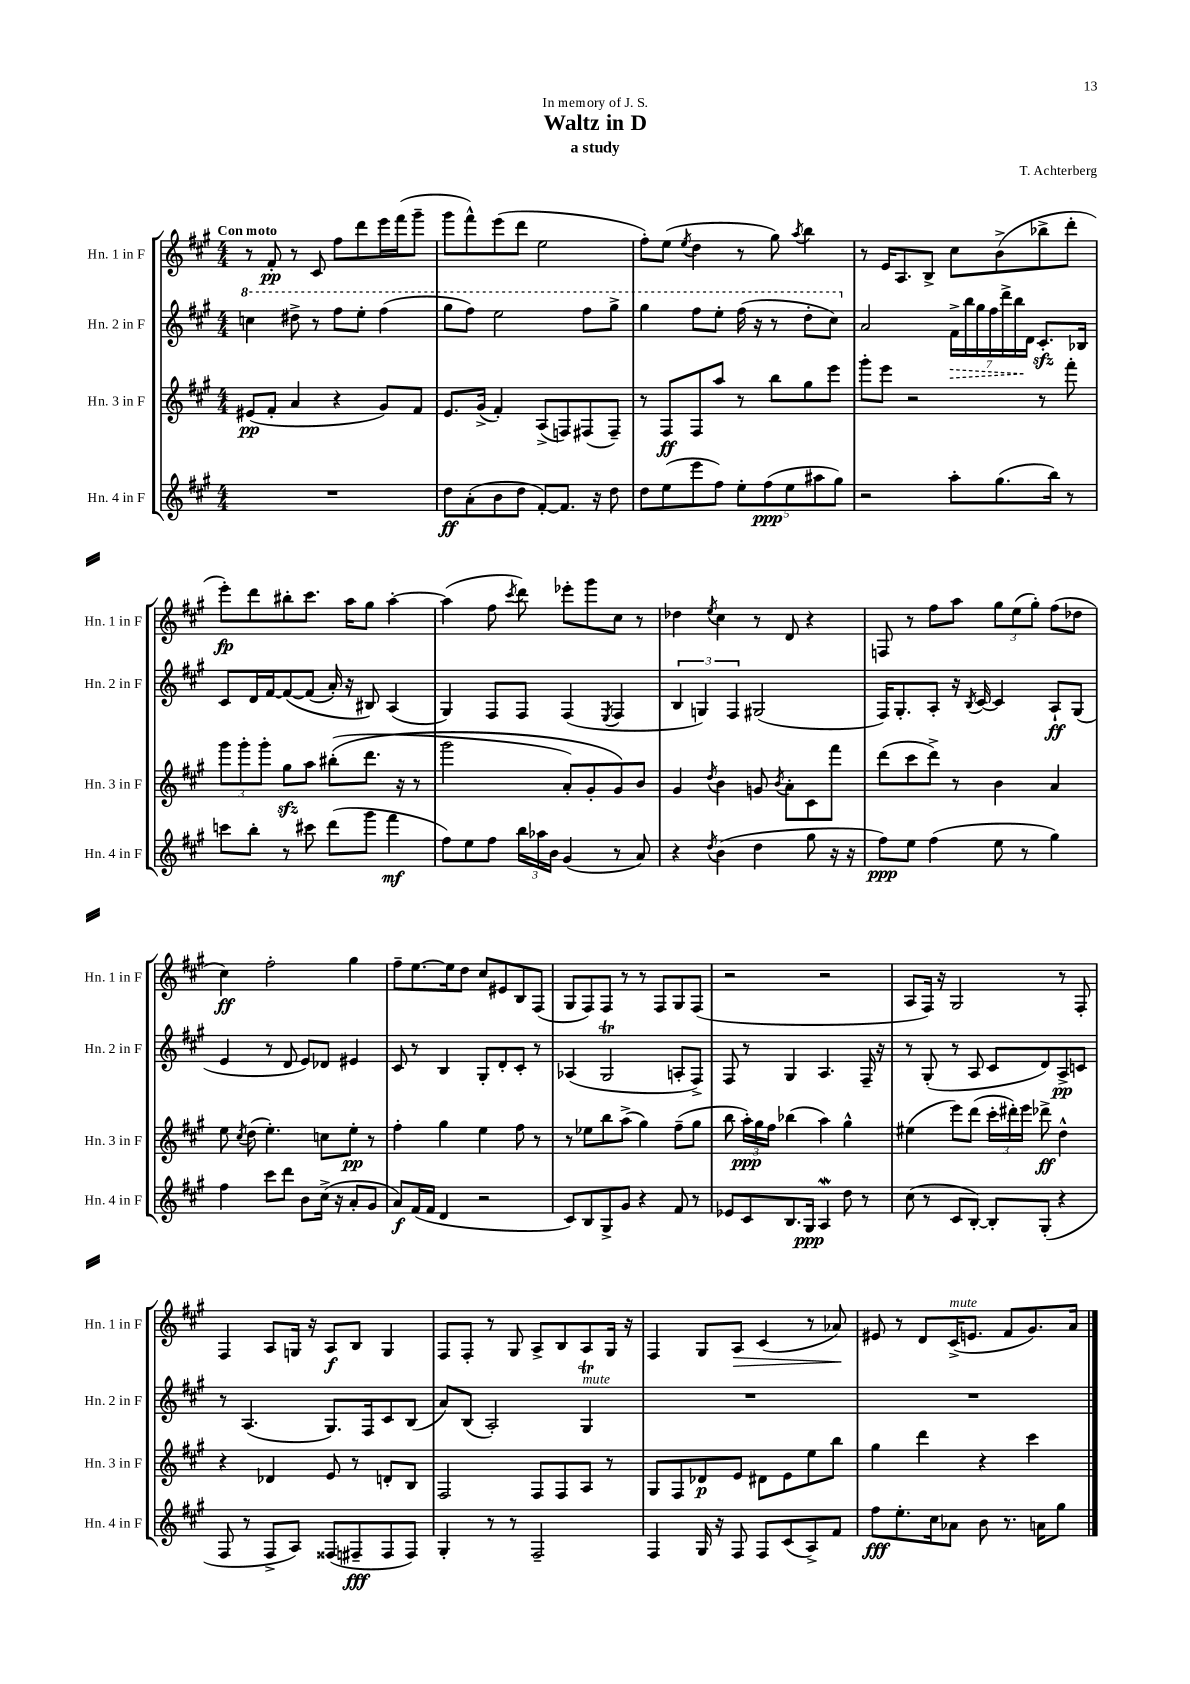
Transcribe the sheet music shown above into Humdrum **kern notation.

**kern	**kern	**kern	**kern
*staff4	*staff3	*staff2	*staff1
*clefG2	*clefG2	*clefG2	*clefG2
*k[f#c#g#]	*k[f#c#g#]	*k[f#c#g#]	*k[f#c#g#]
*M4/4	*M4/4	*M4/4	*M4/4
1r	(8e#/L	4ccc\	8r
.	8f#'/J	.	8f#'/
.	4a/	8ddd#^\	8r
.	.	8r	8c#/
.	4r	8fff#\L	8ff#\L
.	.	8eee'\J	8ddd\
.	8g#/L)	(4fff#\	16eee\L
.	.	.	(16fff#\J
.	8f#/J	.	8ggg#~\J
=	=	=	=
8dd\L	8.e/L	8ggg#\L	8ggg#\L
(8a'\	.	8fff#\J)	8fff#^^\)
.	(16g#^/Jk	.	.
8b\	4f#'/)	2eee\	(8eee\
8dd\J	.	.	8ddd\J
[8f#'/L)	(8A^/L	.	2ee\
8.f#/]J	8F/)	.	.
.	(8F#/	8fff#\L	.
16r	.	.	.
8dd\	8F#~/J)	8ggg#^\J	.
=	=	=	=
8dd\L	8r	4ggg#\	8ff#'\L)
(8ee\	8F#/L	.	(8ee\J
.	.	.	8qee/
8eee\	8F#/	8fff#\L	4dd\
8ff#\J)	8aa/J	8eee'\J	.
10ee'\L	8r	(16fff#\	8r
.	.	16r	.
(10ff#\	.	.	.
.	8bb\L	8r	8gg#\)
10ee\	.	.	.
.	.	.	8qaa/
.	8gg#\	8ddd'\L	4bb\
10aa#\	.	.	.
.	8eee\J	8ccc#\J)	.
10gg#\J)	.	.	.
=	=	=	=
2r	8ggg#'\L	2a/	8r
.	8eee\J	.	16e/LK
.	.	.	8.A/
.	2r	.	.
.	.	.	8B^/J
8aa'\L	.	28f#^\LL	8cc#\L
.	.	28bb\	.
.	.	28gg#\	.
.	.	28ff#\	.
(8.gg#\	.	.	(8b^\
.	.	28ddd^\	.
.	.	28bb\	.
.	.	28d\JJ	.
.	8r	8.c#'/L	8bb-^\
16bb\Jk)	.	.	.
8r	8fff#'\	.	8ddd'\J
.	.	16B-/Jk	.
=	=	=	=
8ccc\L	12ggg#\L	8c#/L	8eee'\L)
.	12ggg#'\	.	.
8bb'\J	.	16d/L	8ddd\
.	12ggg#'\J	.	.
.	.	[16f#/J	.
8r	8gg#\L	&(8f#/_	8bb#'\
8ccc#\	8aa\J	(8f#/]J	8.ccc#\J
(8ddd\L	&((8bb#'\L	16a'/)	.
.	.	16r	16aa\LK
8ggg#\J	8.ddd\J	8B#/&)	8gg#\J
4fff#\	.	(4A/	[4aa'\
.	16r	.	.
.	8r	.	.
=	=	=	=
8ff#\L)	2ggg#\	4G#/)	(4aa\]
8ee\	.	.	.
8ff#\J	.	8F#/L	8ff#\
.	.	.	8qccc#/
24bb\LL	.	8F#/J	8ddd\)
24aa-\	.	.	.
24b\JJ	.	.	.
(4g#/	8a'/L)	(4F#/	8eee-'\L
.	8g#'/	.	8ggg#\
.	.	8qE/	.
8r	8g#/&)	4F#/	8cc#\J
8a/)	8b/J	.	8r
=	=	=	=
4r	4g#/	6B/	4dd-\
.	.	6G/)	.
8qdd/	8qdd/	.	8qee/
(4b\	4b\	.	4cc#\
.	.	6F#/	.
4dd\	8g/	(2G#/	8r
.	8qb/	.	.
.	8a'\L	.	8d/
8gg#\	8c#\	.	4r
16r	8fff#\J	.	.
16r	.	.	.
=	=	=	=
8ff#\L)	(8ddd\L	16F#/LK)	8F/
.	.	8.G#'/	.
8ee\J	8ccc#\	.	8r
(4ff#\	8ddd^\J)	8A'/J	8ff#\L
.	8r	16r	8aa\J
.	.	8qB/	.
.	.	[16c#/	.
8ee\	4b\	4c#/]	12gg#\L
.	.	.	(12ee\
8r	.	.	.
.	.	.	12gg#'\J)
4gg#\)	4a/	8A`/L	(8ff#\L
.	.	(8G#/J	8dd-\J
=	=	=	=
4ff#\	8ee\	4e/	4cc#\)
.	8qcc#/	.	.
.	(8dd\	.	.
8ccc#\L	4.ee'\)	8r	2ff#'\
8ddd\J	.	8d/	.
8b\L	.	8e/L)	.
(16cc#^\Jk	8cc\L	8d-/J	.
16r	.	.	.
8a'/L	8ee'\J	4e#/	4gg#\
8g#/J	8r	.	.
=	=	=	=
8a/L)	4ff#'\	8c#/	8ff#~\L
(16f#/L	.	8r	[8.ee\
16f#/JJ	.	.	.
4d/	4gg#\	4B/	.
.	.	.	16ee\]k
.	.	.	8dd\J
2r	4ee\	8G#'/L	8cc#/L
.	.	8d'/	8e#/
.	8ff#\	8c#'/J	8B/
.	8r	8r	(8F#/J
=	=	=	=
8c#/L)	8r	(4A-/	8G#/L
8B/	8ee-\L	.	8F#/)
8G#^/	8bb\	2G#/	8F#/J
8g#/J	(8aa^\J	.	8r
4r	4gg#\)	.	8r
.	.	.	8F#/L
8f#/	(8ff#~\L	8A'/L	8G#/
8r	8gg#\J	8F#^/J)	(8F#/J
=	=	=	=
8e-/L	8bb\	8F#/	2r
8c#/	24aa'\LL)	8r	.
.	24gg#\	.	.
.	24ff#\JJ	.	.
8.B/	(4bb-\	4G#/	.
16G#/Jk	.	.	.
4A/	4aa\)	4.A/	2r
8dd\	4gg#^^\	.	.
8r	.	16F#~/	.
.	.	16r	.
=	=	=	=
(8cc#\	(4ee#\	8r	8A/L
8r	.	(8G#'/	16F#/Jk)
.	.	.	16r
8c#/L	8eee\L)	8r	2G#/
[8B'/J)	(8ddd\J	8A/	.
8B'/]L	24ccc#'\LL	8c#/L	.
.	24ddd#'\)	.	.
.	24eee\JJ	.	.
(8G#'/J	8ddd-^\	8d/)	.
4r	4dd^^\	8A^/	8r
.	.	8c/J	8F#'/
=	=	=	=
8F#/	4r	8r	4F#/
8r	.	(4.A/	.
8F#^/L	4d-/	.	8A/L
8A/J)	.	.	16G/Jk
.	.	.	16r
(8F##/L	8e/	8.G#/L)	8A/L
8F#~/	8r	.	8B/J
.	.	16F#/k	.
8F#/	8d'/L	8c#/	4G/
8F#/J)	8B/J	(8B/J	.
=	=	=	=
4G#'/	2F#/	8a/L)	8F#/L
.	.	(8B/J	8F#'/J
8r	.	2A'/)	8r
8r	.	.	8G#/
2F#~/	8F#/L	.	8A^/L
.	8F#/	.	8B/
.	8A/J	4G#/	8A/
.	8r	.	16G#/Jk
.	.	.	16r
=	=	=	=
4F#/	8G#/L	1r	4F#/
.	8F#/	.	.
16G#/	8d-/	.	8G#/L
16r	.	.	.
8F#/	8e/J	.	8A/J
8F#/L	8d#\L	.	(4c#/
(8c#/	8e\	.	.
8A^/)	8ee\	.	8r
8f#/J	8bb\J	.	8a-/)
=	=	=	=
8ff#\L	4gg#\	1r	8e#/
8.ee'\	.	.	8r
.	4ddd\	.	8d/L
16cc#\k	.	.	.
8a-\J	.	.	(16c#^/K
.	.	.	8.e/J
8b\	4r	.	.
8.r	.	.	8f#/L
.	4ccc#\	.	8.g#/)
16a\LK	.	.	.
8gg#\J	.	.	.
.	.	.	16a/Jk
==	==	==	==
*-	*-	*-	*-
